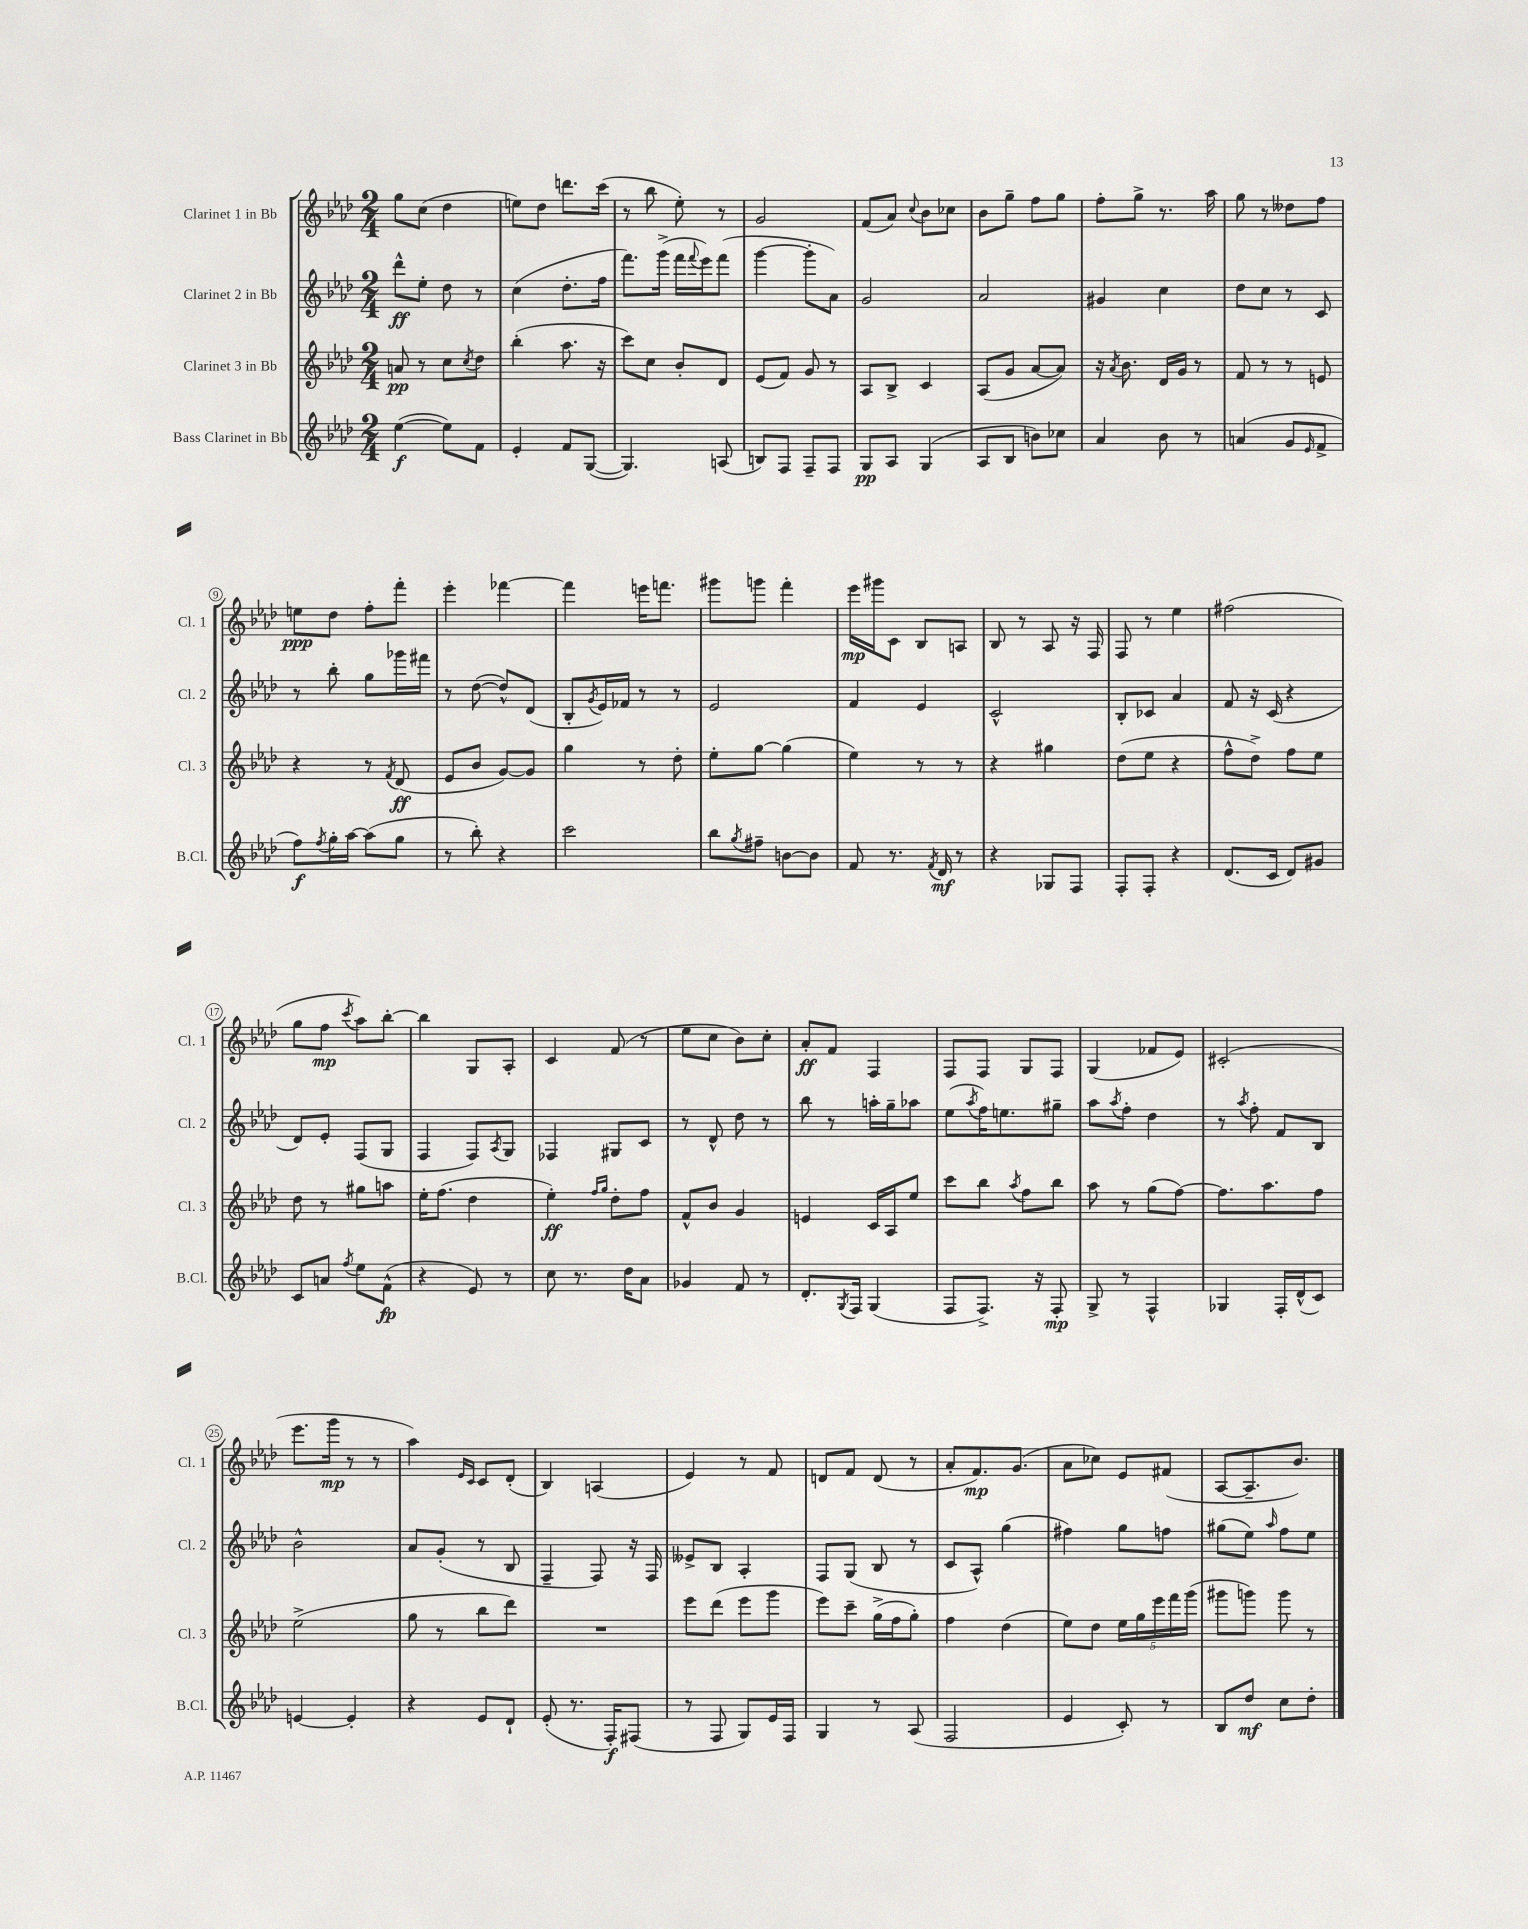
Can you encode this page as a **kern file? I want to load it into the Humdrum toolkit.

**kern	**dynam	**kern	**dynam	**kern	**dynam	**kern	**dynam
*part4	*part4	*part3	*part3	*part2	*part2	*part1	*part1
*staff4	*staff4	*staff3	*staff3	*staff2	*staff2	*staff1	*staff1
*I"Bass Clarinet in Bb	*	*I"Clarinet 3 in Bb	*	*I"Clarinet 2 in Bb	*	*I"Clarinet 1 in Bb	*
*I'B.Cl.	*	*I'Cl. 3	*	*I'Cl. 2	*	*I'Cl. 1	*
*clefG2	*	*clefG2	*	*clefG2	*	*clefG2	*
*k[b-e-a-d-]	*	*k[b-e-a-d-]	*	*k[b-e-a-d-]	*	*k[b-e-a-d-]	*
*M2/4	*	*M2/4	*	*M2/4	*	*M2/4	*
=1	=1	=1	=1	=1	=1	=1	=1
([4ee-\	f	8an/	pp	8ddd-^^\L	ff	8gg\L	.
.	.	8r	.	8ee-'\J	.	(8cc\J	.
8ee-\L])	.	8cc\L	.	8dd-\	.	4dd-\	.
.	.	8qcc/	.	.	.	.	.
8f\J	.	8dd-\J	.	8r	.	.	.
=2	=2	=2	=2	=2	=2	=2	=2
4e-'/	.	(4bb-'\	.	(4cc\	.	8een\L)	.
.	.	.	.	.	.	8dd-\J	.
8f/L	.	8.aa-\	.	8.dd-'\L	.	8.dddn\L	.
([8G/J	.	.	.	.	.	.	.
.	.	16r	.	16ff\Jk	.	(16ccc\Jk	.
=3	=3	=3	=3	=3	=3	=3	=3
4.G/])	.	8ccc\L)	.	8.fff\L)	.	8r	.
.	.	8cc\J	.	.	.	8bb-\	.
.	.	.	.	(16ggg^\Jk	.	.	.
.	.	8b-'/L	.	16fff\LL	.	8ee-'\)	.
.	.	.	.	8qqfff/	.	.	.
.	.	.	.	16eee-\J)	.	.	.
(8An/	.	8d-/J	.	(8fff\J	.	8r	.
=4	=4	=4	=4	=4	=4	=4	=4
8Bn/L)	.	(8e-/L	.	[4ggg\	.	2g/	.
8F/J	.	8f/J)	.	.	.	.	.
8F~/L	.	8g/	.	8ggg'\L]	.	.	.
8F/J	.	8r	.	8a-\J)	.	.	.
=5	=5	=5	=5	=5	=5	=5	=5
8G/L	pp	8A-/L	.	2g/	.	(8f/L	.
8A-/J	.	8B-^/J	.	.	.	8a-/J)	.
.	.	.	.	.	.	8qqcc/	.
(4G/	.	4c/	.	.	.	8b-\L	.
.	.	.	.	.	.	8cc-X\J	.
=6	=6	=6	=6	=6	=6	=6	=6
8A-/L	.	(8A-/L	.	2a-/	.	8b-\L	.
8B-/J	.	8g/J	.	.	.	8gg~\J	.
8bn\L)	.	[8a-/L	.	.	.	8ff\L	.
8cc-X\J	.	8a-/J])	.	.	.	8gg\J	.
=7	=7	=7	=7	=7	=7	=7	=7
4a-/	.	16r	.	4g#X/	.	8ff'\L	.
.	.	8qa-/	.	.	.	.	.
.	.	8.b-\	.	.	.	.	.
.	.	.	.	.	.	8gg^\J	.
8b-\	.	16d-/LL	.	4cc\	.	8.r	.
.	.	16g/JJ	.	.	.	.	.
8r	.	8r	.	.	.	.	.
.	.	.	.	.	.	16aa-\	.
=8	=8	=8	=8	=8	=8	=8	=8
(4an/	.	8f/	.	8dd-\L	.	8gg\	.
.	.	8r	.	8cc\J	.	8r	.
8g/L	.	8r	.	8r	.	8dd--X\L	.
16qqe-/	.	.	.	.	.	.	.
8f^/J	.	8en/	.	8c/	.	8ff\J	.
!!LO:LB:g=z
=9	=9	=9	=9	=9	=9	=9	=9
8ff\L)	f	4r	.	8r	.	8een\L	ppp
8qff/	.	.	.	.	.	.	.
16gg'\L	.	.	.	8bb-'\	.	8dd-\J	.
[16aa-\JJ	.	.	.	.	.	.	.
(8aa-\L]	.	8r	.	8gg\L	.	8ff'\L	.
.	.	8qf/	.	.	.	.	.
8gg\J	.	(8d-/	ff	16ggg-X\L	.	8fff'\J	.
.	.	.	.	16fff#X\JJ	.	.	.
=10	=10	=10	=10	=10	=10	=10	=10
8r	.	8e-/L	.	8r	.	4eee-'\	.
8bb-'\)	.	8b-/J	.	([8dd-\	.	.	.
4r	.	[8g/L)	.	8dd-^^/L])	.	[4fff-X\	.
.	.	8g/J]	.	(8d-/J	.	.	.
=11	=11	=11	=11	=11	=11	=11	=11
2ccc\	.	4gg\	.	8B-'/L	.	4fff-\]	.
.	.	.	.	8qg/	.	.	.
.	.	.	.	16e-/L)	.	.	.
.	.	.	.	16f-X/JJ	.	.	.
.	.	8r	.	8r	.	16eeen\KL	.
.	.	.	.	.	.	8.fffn\J	.
.	.	8dd-'\	.	8r	.	.	.
=12	=12	=12	=12	=12	=12	=12	=12
8bb-\L	.	8ee-'\L	.	2e-/	.	8ggg#X\L	.
8qgg/	.	.	.	.	.	.	.
8ff#X~\J	.	[8gg\J	.	.	.	8gggn\J	.
[8bn\L	.	(4gg\]	.	.	.	4fff'\	.
8b\J]	.	.	.	.	.	.	.
=13	=13	=13	=13	=13	=13	=13	=13
8f/	.	4ee-\)	.	4f/	.	16eee-\LL	mp
.	.	.	.	.	.	16ggg#X\J	.
8.r	.	.	.	.	.	8c\J	.
.	.	8r	.	4e-/	.	8B-/L	.
8qf/	.	.	.	.	.	.	.
16d-/	mf	.	.	.	.	.	.
8r	.	8r	.	.	.	8An/J	.
=14	=14	=14	=14	=14	=14	=14	=14
4r	.	4r	.	2c^^/	.	8B-/	.
.	.	.	.	.	.	8r	.
8G-X/L	.	4gg#X\	.	.	.	8A-/	.
8F/J	.	.	.	.	.	16r	.
.	.	.	.	.	.	16F/	.
=15	=15	=15	=15	=15	=15	=15	=15
8F'/L	.	(8dd-\L	.	8B-'/L	.	8F/	.
8F'/J	.	8ee-\J	.	8c-X/J	.	8r	.
4r	.	4r	.	4a-/	.	4ee-\	.
=16	=16	=16	=16	=16	=16	=16	=16
(8.d-/L	.	8ff^^\L	.	8f/	.	(2ff#X\	.
.	.	8dd-^\J)	.	16r	.	.	.
16c/Jk	.	.	.	(16c/	.	.	.
8d-/L)	.	8ff\L	.	4r	.	.	.
8g#X/J	.	8ee-\J	.	.	.	.	.
!!LO:LB:g=z
=17	=17	=17	=17	=17	=17	=17	=17
8c/L	.	8dd-\	.	8d-/L)	.	8gg\L	.
8an/J	.	8r	.	8e-'/J	.	8ff\J	mp
8qff/	.	.	.	.	.	8qccc/	.
8ee-\L	.	8gg#X\L	.	(8F/L	.	8aa-\L)	.
(8f^^\J	fp	8aan\J	.	8G/J	.	[8bb-'\J	.
=18	=18	=18	=18	=18	=18	=18	=18
4r	.	16ee-'\KL	.	4F/	.	4bb-\]	.
.	.	(8.ff\J	.	.	.	.	.
8e-/)	.	4dd-\	.	8F/L)	.	8G/L	.
.	.	.	.	8qA-/	.	.	.
8r	.	.	.	8G/J	.	8A-'/J	.
=19	=19	=19	=19	=19	=19	=19	=19
8cc\	.	4ee-'\)	ff	4F-X/	.	4c/	.
8.r	.	.	.	.	.	.	.
.	.	16qqff/LL	.	.	.	.	.
.	.	16qqgg/JJ	.	.	.	.	.
.	.	8dd-'\L	.	8G#X/L	.	(8f/	.
16dd-\KL	.	.	.	.	.	.	.
8a-\J	.	8ff\J	.	8c/J	.	8r	.
=20	=20	=20	=20	=20	=20	=20	=20
4g-X/	.	8f^^/L	.	8r	.	8ee-\L	.
.	.	8b-/J	.	8d-^^/	.	8cc\J	.
8f/	.	4g/	.	8dd-\	.	8b-\L)	.
8r	.	.	.	8r	.	8cc'\J	.
=21	=21	=21	=21	=21	=21	=21	=21
8.d-'/L	.	4en/	.	8bb-\	.	8a-'/L	ff
.	.	.	.	8r	.	8f/J	.
8qG/	.	.	.	.	.	.	.
16F/Jk	.	.	.	.	.	.	.
(4G/	.	16c/LL	.	16aan'\LL	.	4F/	.
.	.	16A-/J	.	16gg~\J	.	.	.
.	.	8ee-/J	.	8aa-X\J	.	.	.
=22	=22	=22	=22	=22	=22	=22	=22
8F/L	.	8ccc\L	.	(8ee-\L	.	8F/L	.
.	.	.	.	8qaa-/	.	.	.
8.F^/J)	.	8bb-\J	.	16ff\K)	.	8F/J	.
.	.	.	.	8.een\	.	.	.
.	.	8qaa-/	.	.	.	.	.
.	.	8ff\L	.	.	.	8G/L	.
16r	.	.	.	.	.	.	.
8F'/	mp	8bb-\J	.	8gg#X~\J	.	8F/J	.
=23	=23	=23	=23	=23	=23	=23	=23
8G^/	.	8aa-\	.	8aa-\L	.	(4G/	.
.	.	.	.	8qaa-/	.	.	.
8r	.	8r	.	8ff'\J	.	.	.
4F^^/	.	(8gg\L	.	4dd-\	.	8f-X/L	.
.	.	[8ff\J)	.	.	.	8e-/J)	.
=24	=24	=24	=24	=24	=24	=24	=24
4G-X/	.	8.ff\L]	.	8r	.	(2c#X'/	.
.	.	.	.	8qaa-/	.	.	.
.	.	.	.	8ff'\	.	.	.
.	.	8.aa-\	.	.	.	.	.
16F'/LL	.	.	.	8f/L	.	.	.
(16d-^^/J	.	.	.	.	.	.	.
8c/J)	.	8ff\J	.	8B-/J	.	.	.
!!LO:LB:g=z
=25	=25	=25	=25	=25	=25	=25	=25
[4en/	.	(2ee-^\	.	2b-^^\	.	8.eee-\L	.
.	.	.	.	.	.	16ggg\Jk	mp
4e'/]	.	.	.	.	.	8r	.
.	.	.	.	.	.	8r	.
=26	=26	=26	=26	=26	=26	=26	=26
4r	.	8gg\	.	8a-/L	.	4aa-\)	.
.	.	8r	.	(8g'/J	.	.	.
.	.	.	.	.	.	16qqe-/LL	.
.	.	.	.	.	.	16qqc/JJ	.
8e-/L	.	8bb-\L	.	8r	.	8c/L	.
8d-`/J	.	8ddd-\J)	.	8B-/	.	(8d-'/J	.
=27	=27	=27	=27	=27	=27	=27	=27
(8e-'/	.	2r	.	4F~/	.	4B-/)	.
8.r	.	.	.	.	.	.	.
.	.	.	.	8F/)	.	(4An/	.
16F'/KL)	f	.	.	.	.	.	.
(8F#X/J	.	.	.	16r	.	.	.
.	.	.	.	16F/	.	.	.
=28	=28	=28	=28	=28	=28	=28	=28
8r	.	8eee-\L	.	8e--X^/L	.	4e-/)	.
8F/	.	(8ddd-\J	.	8B-/J	.	.	.
8G/L)	.	8eee-\L	.	4A-'/	.	8r	.
16e-/L	.	8ggg\J	.	.	.	8f/	.
16F/JJ	.	.	.	.	.	.	.
=29	=29	=29	=29	=29	=29	=29	=29
4G/	.	8eee-\L)	.	8F/L	.	8dn/L	.
.	.	8ccc~\J	.	(8G/J	.	8f/J	.
8r	.	(16gg^\LL	.	8B-/	.	(8d/	.
.	.	16ff\J	.	.	.	.	.
(8A-/	.	8gg'\J)	.	8r	.	8r	.
=30	=30	=30	=30	=30	=30	=30	=30
2F/	.	4ff\	.	8c/L	.	8a-'/L	.
.	.	.	.	8A-^^/J)	.	8.f/)	mp
.	.	(4dd-\	.	(4gg\	.	.	.
.	.	.	.	.	.	(8.g/J	.
=31	=31	=31	=31	=31	=31	=31	=31
4e-/	.	8ee-\L)	.	4ff#X\)	.	8a-\L	.
.	.	8dd-\J	.	.	.	8cc-X\J)	.
8c'/)	.	20ee-\LL	.	8gg\L	.	8e-/L	.
.	.	20gg\	.	.	.	.	.
.	.	20eee-\	.	.	.	.	.
8r	.	.	.	8ffn\J	.	(8f#X/J	.
.	.	20fff\	.	.	.	.	.
.	.	(20ggg\JJ	.	.	.	.	.
=32	=32	=32	=32	=32	=32	=32	=32
8B-/L	.	8ggg#X\L	.	(8gg#X\L	.	[8A-/L	.
8dd-/J	mf	8gggn\J)	.	8ee-\J)	.	8.A-~/]	.
.	.	.	.	16qqaa-/	.	.	.
8cc\L	.	8ggg\	.	8ff\L	.	.	.
.	.	.	.	.	.	8.b-/J)	.
8dd-'\J	.	8r	.	8ee-\J	.	.	.
==	==	==	==	==	==	==	==
*-	*-	*-	*-	*-	*-	*-	*-
